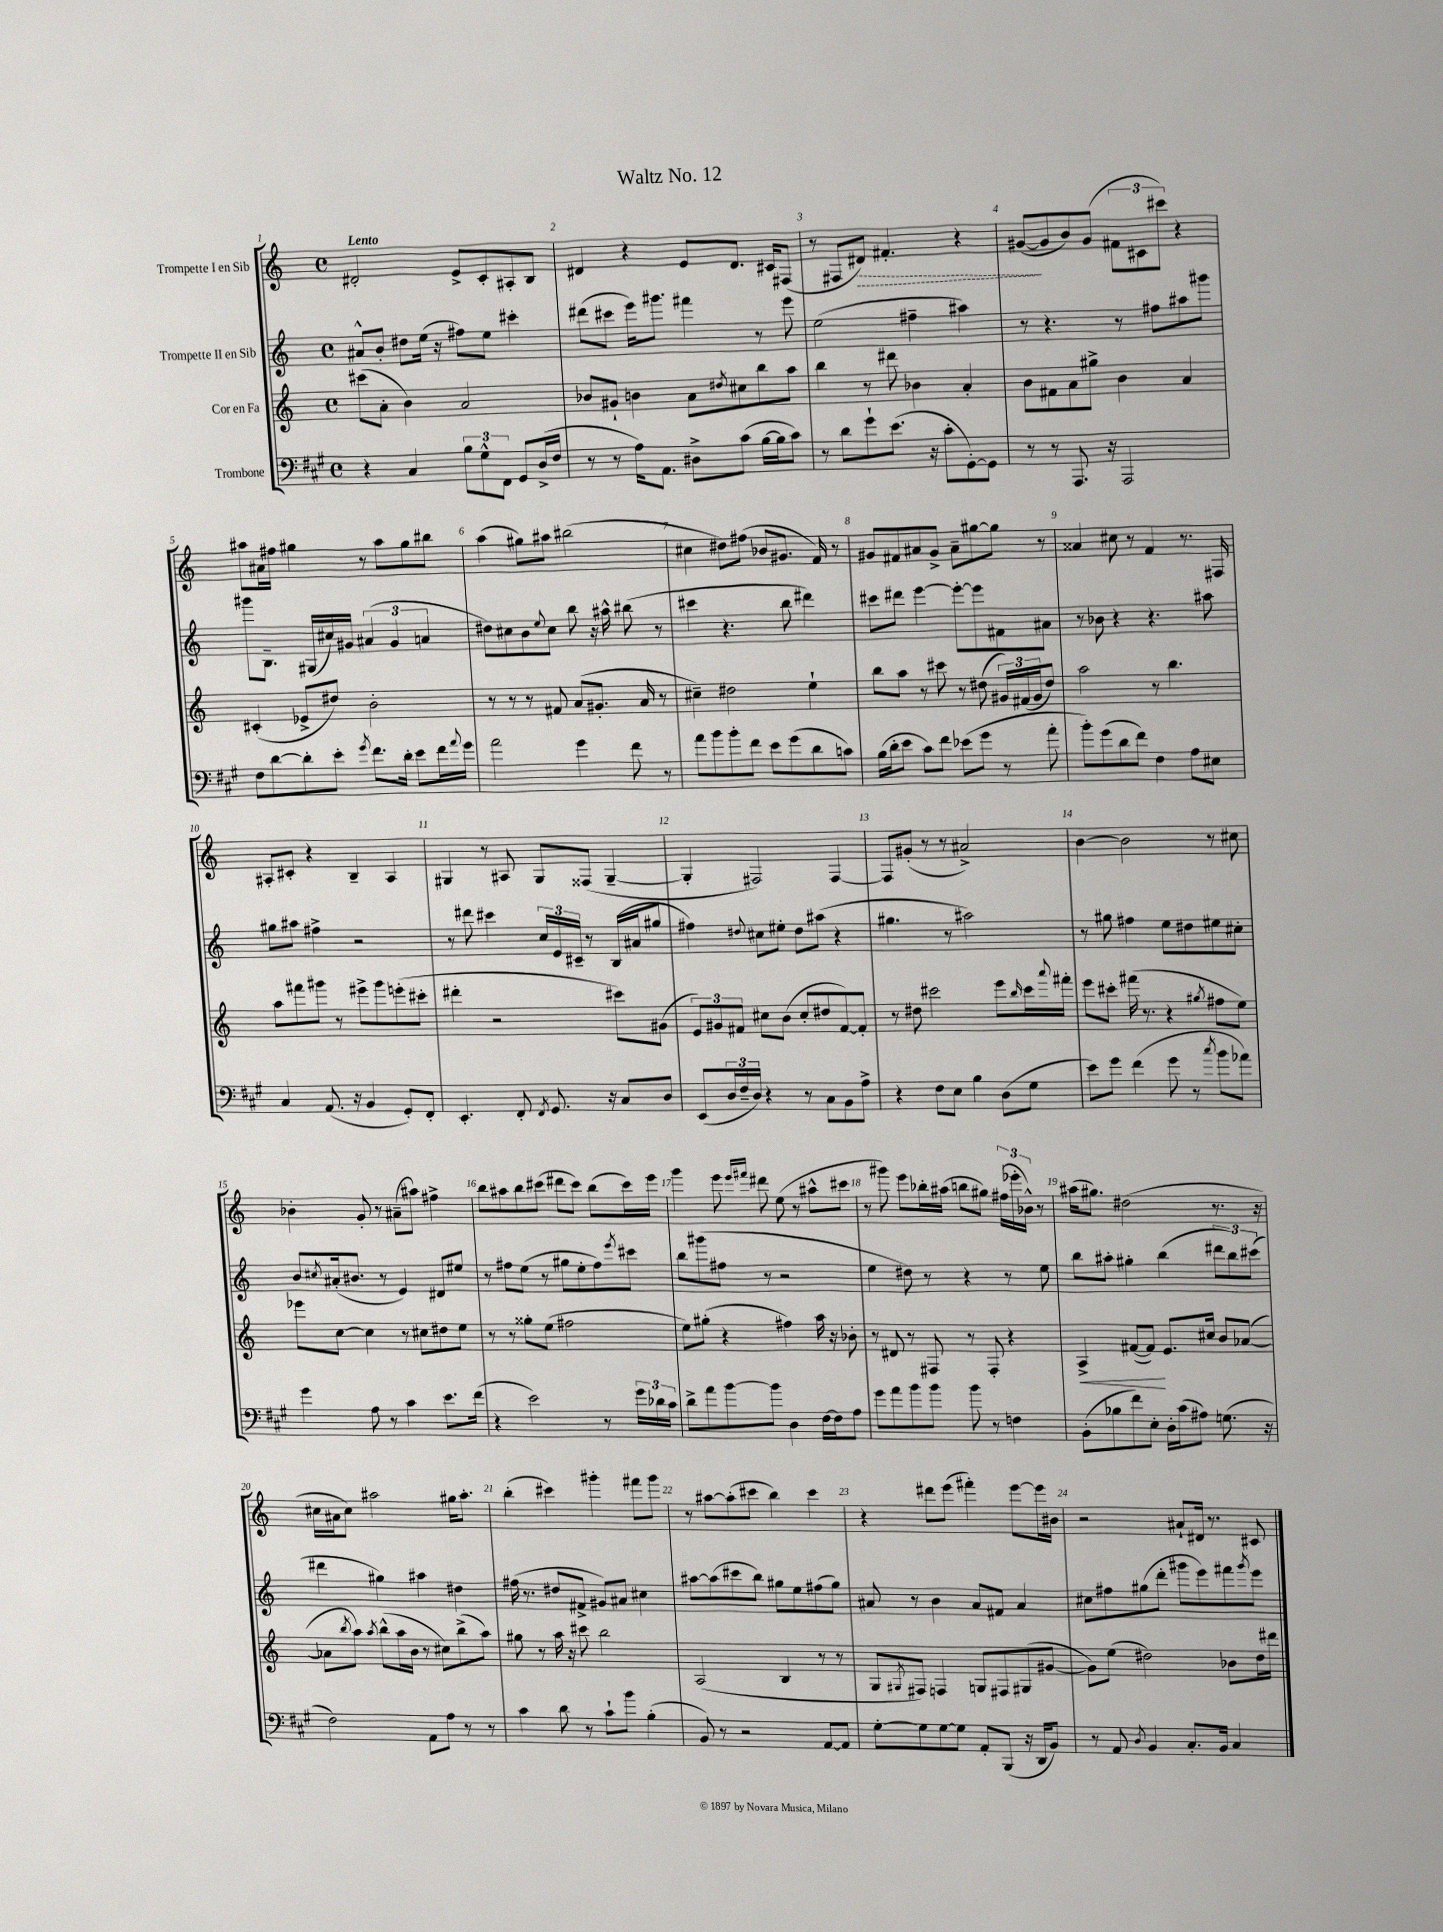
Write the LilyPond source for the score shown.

\header { title = "Waltz No. 12" }
<<
\new StaffGroup <<
\new Staff = "s0" \with { instrumentName = "Trompette I en Sib" } {
    \clef treble \key c \major \defaultTimeSignature \time 4/4 \tempo "Lento"
    dis'2-. e'8-> c'8-. ais8-. b8 |
    dis'4 r4 e'8 dis'8. cis'16 fis8( |
    r8 fis8 \once \override Hairpin.style = #'dashed-line dis'8\>) fis'4.-. r4 |
    gis'8~\!( gis'8 b'8) gis'8( \tuplet 3/2 { fis'8 cis'8 cis'''8) } r4 |
    ais''8 ais'16 fis''16 gis''4 r8 ais''8 gis''8 bis''8 |
    a''4( gis''8) ais''8 bis''2( |
    cis''4 dis''8) fis''8( bes'8 gis'8. f'16) r8 |
    gis'8 fis'8 ais'8 gis'8-> ais'8-- gis''8~ gis''8 r8 |
    aisis'4 cis''8 r8 f'4 r8. fis16 |
    ais8-. cis'8-. r4 b4-- ais4 |
    gis4 r8 ais8 gis8 fisis8( gis4~-- |
    gis4-. fis2) fis4~ |
    fis8 gis'8-.( r8 r8 ais'2->) |
    b'4~ b'2 r8 cis''8 |
    bes'4-. g'8-. r8 ais'8--( ais''8) fis''4-> |
    b''8 ais''8 b''8 cis'''8( dis'''8 cis'''8) b''8( cis'''16) e'''16 |
    g'''4 e'''8 \grace { e'''16 fis'''16 } dis'''8 e''8( r8 ais''8-^ cis'''8 |
    r8 gis'''8) e'''8 bes''16-. ais''16( b''8 gis''8) \tuplet 3/2 { fis''16( ees'''16-. bes'16-^) } r8 |
    ais''16( gis''8.) dis''2( r8. r16 |
    cis''16 ais'16 cis''8) ais''2 gis''16 ais''8.-. |
    b''4-.( cis'''4) gis'''4-. fis'''8 gis'''8 |
    r8 ais''8~ ais''8-.( cis'''8 b''4) cis'''4 |
    r4 dis'''8 e'''8( fis'''4-.) e'''8~ e'''16 bis'16 |
    r2 ais'8-! dis'16 r8. cis'8 \bar "|." |
}
\new Staff = "s1" \with { instrumentName = "Trompette II en Sib" } {
    \clef treble \key c \major \defaultTimeSignature \time 4/4
    ais'8-^ b'8-. dis''8 e''16( r16 fis''8) e''8 cis'''4-. |
    dis'''8( cis'''8 e'''16) gis'''8. fis'''4 r8 e'''8 |
    e''2( fis''4-- ais''4) |
    r8 r4. r8 fis''8 ais''8 gis'''8 |
    gis'''8 b8.-- gis16( cis''16) gis'16 \tuplet 3/2 { ais'4( gis'4 a'4 } |
    dis''8) cis''8 b'8 \appoggiatura { e''8 } cis''8 b''8 r16 ais''16-^ bis''8( r8 |
    cis'''4 r4. b''8 dis'''4) |
    cis'''8 dis'''8 e'''4~ e'''8~-. e'''8 fis'8 ais'8 |
    r8 bes'8 r4 r4. ais''8 |
    gis''8 ais''8 fis''4-> r2 |
    r8 dis'''8 cis'''4 \tuplet 3/2 { c''16 e'16 cis'16-- } r8 b16( ais'16 gis''8 |
    fis''4) \appoggiatura { dis''8 } cis''8 eis''8-. dis''8 ais''8( r4 |
    gis''4. r8 ais''2) |
    r8 gis''8 fis''4 e''8 dis''8 eis''8 cis''8-. |
    b'8 \acciaccatura { cis''8 } ais'16-.( bis'8. r8 e'4) dis'8 eis''8 |
    r8 fis''8 e''8( r8 gis''8 e''8-. fis''8) \acciaccatura { e'''8 } cis'''8 |
    b''8 gis'''8( fis''8 r8 r2 |
    e''4 dis''8) r8 r4 r8 e''8 |
    b''8 ais''8-. gis''4-. b''4( \tuplet 3/2 { dis'''8 b''8) cis'''8( } |
    dis'''4 gis''4) ais''4 dis''4 |
    fis''16( r8. dis''8 fis'8-> gis'8) ais'8 cis''4 |
    ais''8~ ais''8( cis'''8 b''8) gis''8 e''8 fis''8( gis''8) |
    ais'8 r8 b'4 ais'8 fis'8 ais'4 |
    cis''8 fis''8 gis''8( d'''8-. gis'''8 e'''8) fis'''8 \acciaccatura { gis'''8 } e'''8 \bar "|." |
}
\new Staff = "s2" \with { instrumentName = "Cor en Fa" } {
    \clef treble \key c \major \defaultTimeSignature \time 4/4
    cis'''8( a'8-. b'4) a'2 |
    bes'8 gis'8-! b'4 a'8 \acciaccatura { dis''8 } cis''8 b''8 a''8 |
    b''4 r8 dis'''8 bes'4 a'4-. |
    b'8 fis'8 a'8 gis''8-> b'4 a'4 |
    cis'4-.( ees'8-> dis''8) b'2-. |
    r8 r8 r8 fis'8 a'8( gis'8.-. a'16 r8 |
    cis''4--) dis''2 e''4-! |
    b''8 a''8 r8 cis'''8 r8 dis''8( \tuplet 3/2 { gis'16) fis'16( gis'16 } dis''8) |
    a''2 r8 b''4. |
    a''8 fis'''8 gis'''8 r8 eis'''8-> gis'''8 e'''8-.( cis'''8-. |
    dis'''4-. r2 cis'''8) gis'8( |
    \tuplet 3/2 { e'8) gis'8 fis'8 } cis''8 b'8( cis''8-. dis''8 fis'8~) fis'8-. |
    r8 dis''8 cis'''2 e'''8 \grace { b''16 } cis'''16 \appoggiatura { a'''8 } fis'''16-. |
    e'''8 cis'''8-. fis'''16( r8. r4 \acciaccatura { gis''8 } fis''8 e''8) |
    ees'''8 c''8~ c''4 r8 cis''8 dis''8 e''8 |
    r8 r8 gisis''8-. e''8( fis''2 |
    e''8) gis''8-.( r4 fis''4) a''16 r16 bes'8-. |
    r8 dis'8 r8 fis8 r8 fis8-. r4 |
    a4->\< fis'8~( fis'8\!) e'8. cis''16 b'8 aes'8~( |
    aes'8 \acciaccatura { b''8 } a''8) \acciaccatura { a''8 } b''8-^( a''16 b'16 r8 cis''8) b''8->( a''8) |
    gis''8 r8 a''16 r16 cis'''8 b''2 |
    a2( b4 r8 r8 |
    g8 \acciaccatura { gis8 } fis8) f4 g8 fis8 gis8( gis'8~ |
    gis'8) e''8( dis''2) bes'8 dis''16 dis'''16 \bar "|." |
}
\new Staff = "s3" \with { instrumentName = "Trombone" } {
    \clef bass \key a \major \defaultTimeSignature \time 4/4
    r4 cis4 \tuplet 3/2 { b8 gis8-^ fis,8 } gis,8 d16->( fis16 |
    r8 r8 a16) a,8. dis8-> cis'8( b16~ b16 cis'8) |
    r8 d'8 gis'8-! e'8.( r16 cis'8-. gis,8~-.) gis,8 |
    r8 r8 a,,8. r16 a,,2 |
    fis8 d'8~ d'8-. e'8-. \acciaccatura { gis'8 } fis'8. d'16-. e'8 fis'16 \appoggiatura { a'8 } gis'16 |
    a'2 gis'4 fis'8 r8 |
    a'8 b'8 b'8-. fis'8 e'8 gis'8( d'8 c'8) |
    b16( d'16-. e'8 cis'8) fis'8 ees'8( gis'8 r8 a'8-. |
    b'8-.) gis'8( d'8 fis'8) fis4 a8 eis8 |
    cis4 a,8.( r16 b,4 gis,8-.) fis,8-. |
    e,4.-. fis,8-. \acciaccatura { fis,8 } gis,8. r16 cis8 d8 |
    e,8( \tuplet 3/2 { d16 fis16-- d16) } r4 r8 cis8 b,8 a8-> |
    r4 fis8 e8 b4 d8( gis8 |
    e'8) gis'8 fis'4( gis'8 r8 \acciaccatura { cis''8 } b'8 aes'8) |
    gis'4 a8 r8 cis'4 e'8. fis'16( |
    r4 e'2) r8 \tuplet 3/2 { gis'16 des'16 cis'16 } |
    d'8-> a'8 b'8~ b'8 d4 fis16~ fis16 a8 |
    gis'8 a'8 b'8 b'8 b'8 r8 f4 |
    b,8-.( bes8 fis'8) e8-. d16-. cis'16( ais8) g8.( r16 |
    fis2) a,8 a8 r8 r8 |
    cis'4 d'8 r8 cis'8-! b'8 b4-.( |
    b,8) r8 r2 a,8~ a,8 |
    gis8~-. gis8 gis8~ gis8 a,8-. b,,8( r16 d,16 b,8) |
    r8 a,8 \acciaccatura { d8 } b,4 cis8.-. b,16 cis4 \bar "|." |
}
>>
>>
\layout { \context { \Score \override BarNumber.break-visibility = ##(#f #t #t) barNumberVisibility = #all-bar-numbers-visible } }
